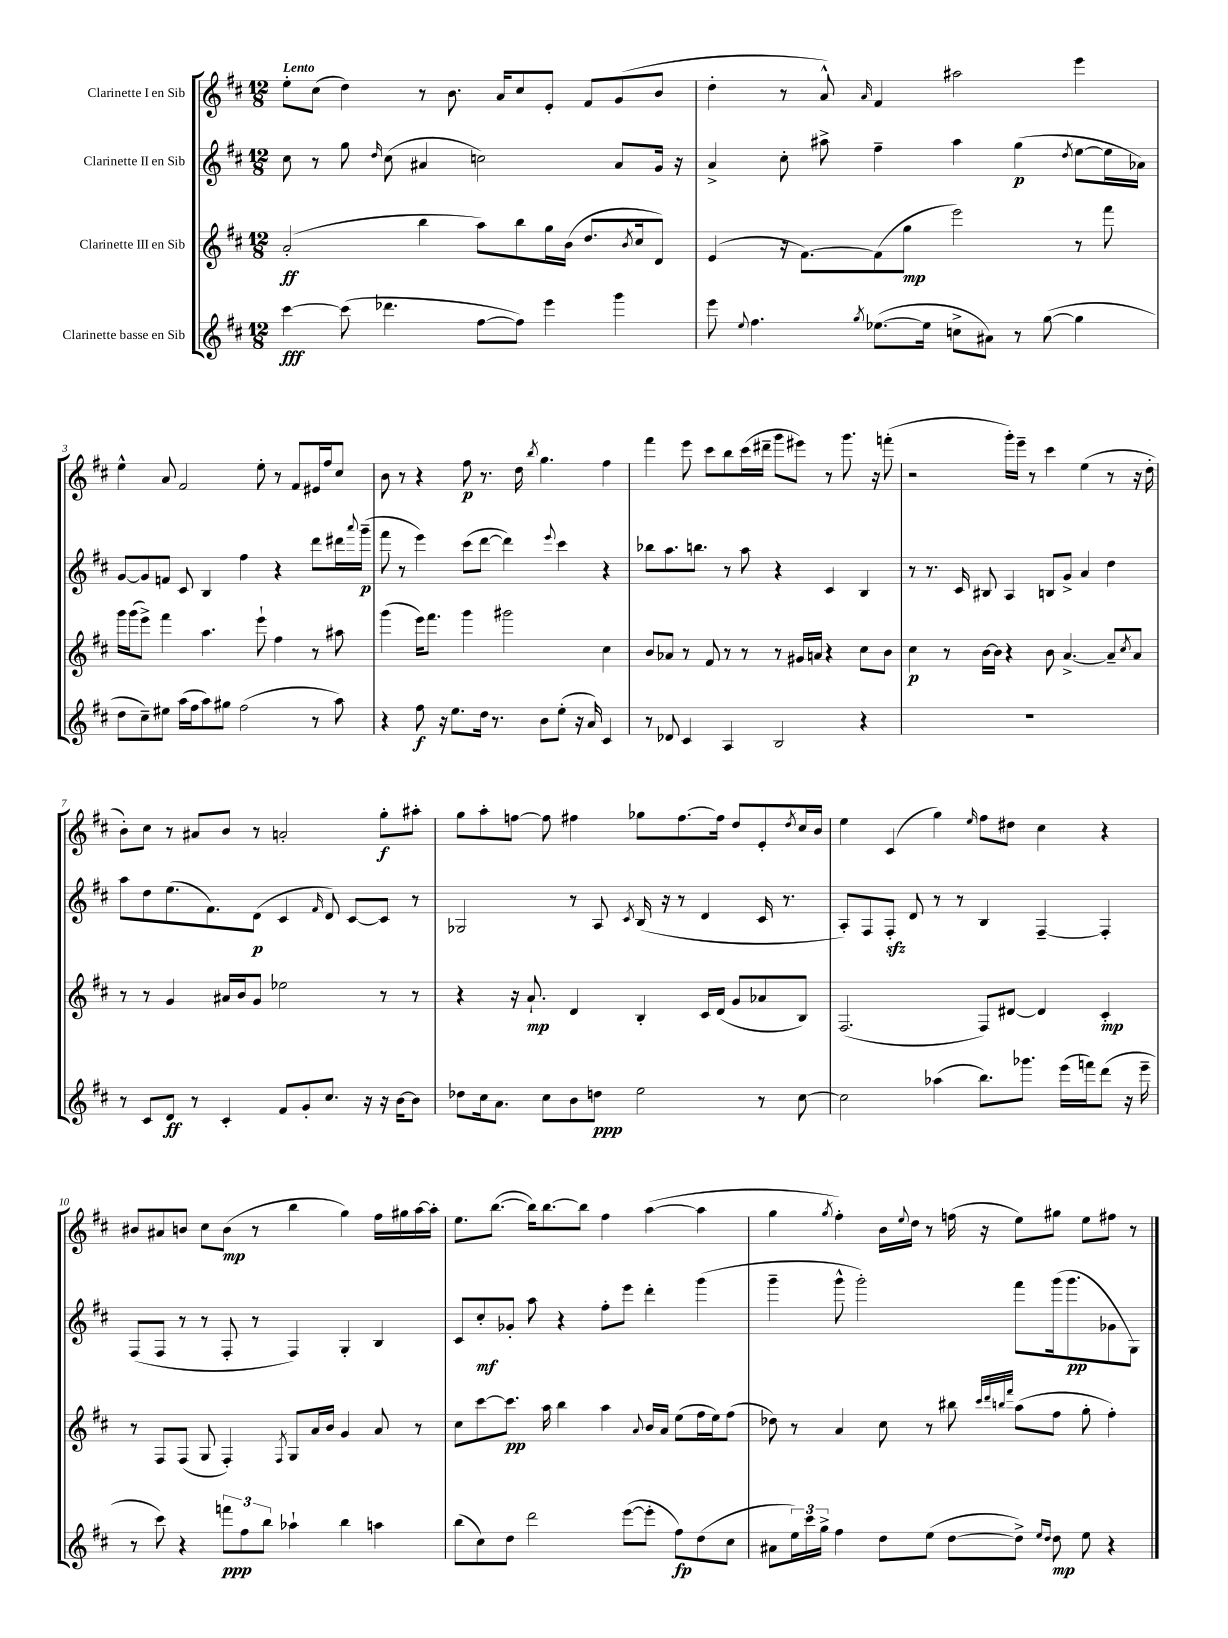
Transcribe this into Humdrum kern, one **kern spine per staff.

**kern	**dynam	**kern	**dynam	**kern	**dynam	**kern	**dynam
*part4	*part4	*part3	*part3	*part2	*part2	*part1	*part1
*staff4	*staff4	*staff3	*staff3	*staff2	*staff2	*staff1	*staff1
*I"Clarinette basse en Sib	*	*I"Clarinette III en Sib	*	*I"Clarinette II en Sib	*	*I"Clarinette I en Sib	*
*clefG2	*	*clefG2	*	*clefG2	*	*clefG2	*
*k[f#c#]	*	*k[f#c#]	*	*k[f#c#]	*	*k[f#c#]	*
*M12/8	*	*M12/8	*	*M12/8	*	*M12/8	*
=1	=1	=1	=1	=1	=1	=1	=1
!	!	!	!	!	!	!LO:TX:a:B:t=Lento	!
[4ccc#\	fff	(2a'/	ff	8cc#\	.	8ee'\L	.
.	.	.	.	8r	.	(8cc#\J	.
(8ccc#\]	.	.	.	8gg\	.	4dd\)	.
.	.	.	.	16qqdd/	.	.	.
4.ddd-X\	.	.	.	(8cc#\	.	.	.
.	.	4bb\	.	4a#X/	.	8r	.
.	.	.	.	.	.	8.b\	.
[8ff#\L	.	8aa\L)	.	2ccn\)	.	.	.
.	.	.	.	.	.	16a/KL	.
8ff#\J])	.	8bb\	.	.	.	8cc#/	.
4eee\	.	16gg\L	.	.	.	8e'/J	.
.	.	(16b\JJ	.	.	.	.	.
.	.	8.dd/L	.	.	.	8f#/L	.
4ggg\	.	.	.	8a#/L	.	(8g/	.
.	.	8qb/	.	.	.	.	.
.	.	16cc#/k	.	.	.	.	.
.	.	8d/J)	.	16g/Jk	.	8b/J	.
.	.	.	.	16r	.	.	.
=2	=2	=2	=2	=2	=2	=2	=2
8eee\	.	(4e/	.	4a^/	.	4dd'\	.
8qqee/	.	.	.	.	.	.	.
4.ff#\	.	.	.	.	.	.	.
.	.	16r	.	8cc#'\	.	8r	.
.	.	[8.f#\L)	.	.	.	.	.
.	.	.	.	8aa#X^\	.	8a^^/)	.
8qgg/	.	.	.	.	.	16qqa/	.
([8.ee-X\L	.	(8f#\]	.	4ff#~\	.	4f#/	.
.	.	8gg\J	mp	.	.	.	.
16ee-\Jk]	.	.	.	.	.	.	.
8ccn^\L	.	2eee\)	.	4aa#\	.	2aa#X\	.
8a#X\J)	.	.	.	.	.	.	.
8r	.	.	.	(4gg\	p	.	.
([8gg\	.	.	.	.	.	.	.
.	.	.	.	8qdd/	.	.	.
4gg\]	.	8r	.	[8ee\L	.	4eee\	.
.	.	8fff#\	.	16ee\L]	.	.	.
.	.	.	.	16a-X\JJ)	.	.	.
!!LO:LB:g=z
=3	=3	=3	=3	=3	=3	=3	=3
8dd\L	.	16ggg\LL	.	[8g/L	.	4ee^^\	.
.	.	(16ggg\J	.	.	.	.	.
8cc#~\)	.	8eee^\J)	.	8g/]	.	.	.
8ee#X\J	.	4fff#\	.	8fn/J	.	8a/	.
(16aa\LL	.	.	.	8c#/	.	2f#/	.
16ff#\J	.	.	.	.	.	.	.
8aa\)	.	4.aa\	.	4B/	.	.	.
8gg#X\J	.	.	.	.	.	.	.
(2ff#\	.	.	.	4ff#\	.	.	.
.	.	8eee`\	.	.	.	8ee'\	.
.	.	4ff#\	.	4r	.	8r	.
.	.	.	.	.	.	8f#/L	.
8r	.	8r	.	8ddd\L	.	16e#X/L	.
.	.	.	.	.	.	16ff#/J	.
8aa\)	.	8aa#X\	.	16ddd#X\L	.	8cc#/J	.
.	.	.	.	8qqaaa/	.	.	.
.	.	.	.	(16ggg~\JJ	p	.	.
=4	=4	=4	=4	=4	=4	=4	=4
4r	.	(4ggg\	.	8fff#\	.	8b\	.
.	.	.	.	8r	.	8r	.
8ff#\	f	16eee\KL)	.	4eee\)	.	4r	.
.	.	8.fff#\J	.	.	.	.	.
16r	.	.	.	.	.	.	.
8.ee\L	.	.	.	.	.	.	.
.	.	4ggg\	.	(8ccc#\L	.	8ff#\	p
16dd\Jk	.	.	.	[8ddd\J	.	8.r	.
8.r	.	.	.	.	.	.	.
.	.	2ggg#X\	.	4ddd\])	.	.	.
.	.	.	.	.	.	16dd\	.
.	.	.	.	.	.	8qbb/	.
8b\L	.	.	.	.	.	4.gg\	.
.	.	.	.	8qqeee/	.	.	.
(8ee'\J	.	.	.	4ccc#\	.	.	.
16r	.	.	.	.	.	.	.
16a/)	.	.	.	.	.	.	.
4c#/	.	4cc#\	.	4r	.	4ff#\	.
=5	=5	=5	=5	=5	=5	=5	=5
8r	.	8b/L	.	8bb-X\L	.	4fff#\	.
8d-X/	.	8a-X/J	.	8.aa\	.	.	.
4c#/	.	8r	.	.	.	8eee\	.
.	.	.	.	8.bbn\J	.	.	.
.	.	8f#/	.	.	.	8ccc#\L	.
4A/	.	8r	.	8r	.	8bb\	.
.	.	8r	.	8aa\	.	(16ccc#\L	.
.	.	.	.	.	.	16ddd#X~\JJ	.
2B/	.	8r	.	4r	.	8ggg\L	.
.	.	16g#X/LL	.	.	.	8eee#X\J)	.
.	.	16an/JJ	.	.	.	.	.
.	.	4r	.	4c#/	.	8r	.
.	.	.	.	.	.	8.ggg\	.
4r	.	8cc#\L	.	4B/	.	.	.
.	.	.	.	.	.	16r	.
.	.	8b\J	.	.	.	(8fffn'\	.
=6	=6	=6	=6	=6	=6	=6	=6
1.r	.	4cc#\	p	8r	.	2r	.
.	.	.	.	8.r	.	.	.
.	.	8r	.	.	.	.	.
.	.	.	.	16c#/	.	.	.
.	.	[16b\LL	.	8B#X/	.	.	.
.	.	16b\JJ]	.	.	.	.	.
.	.	4r	.	4A/	.	16ggg'\LL)	.
.	.	.	.	.	.	16eee~\JJ	.
.	.	.	.	.	.	8r	.
.	.	8b\	.	8Bn/L	.	4ccc#\	.
.	.	[4.a^/	.	8g^/J	.	.	.
.	.	.	.	4a/	.	(4ee\	.
.	.	8a~/L]	.	4dd\	.	8r	.
.	.	8qcc#/	.	.	.	.	.
.	.	8a/J	.	.	.	16r	.
.	.	.	.	.	.	16dd'\	.
!!LO:LB:g=z
=7	=7	=7	=7	=7	=7	=7	=7
8r	.	8r	.	8aa\L	.	8b'\L)	.
8c#/L	.	8r	.	8dd\	.	8cc#\J	.
8d/J	ff	4g/	.	(8.ee\	.	8r	.
8r	.	.	.	.	.	8a#X/L	.
.	.	.	.	8.f#\)	.	.	.
4c#'/	.	16a#X/LL	.	.	.	8b/J	.
.	.	16b/J	.	.	.	.	.
.	.	8g/J	.	(8d\J	p	8r	.
8f#/L	.	2ee-X\	.	4c#/	.	2an'/	.
8g'/	.	.	.	.	.	.	.
.	.	.	.	16qqf#/	.	.	.
8.cc#/J	.	.	.	8d/)	.	.	.
.	.	.	.	[8c#/L	.	.	.
16r	.	.	.	.	.	.	.
16r	.	8r	.	8c#/J]	.	8gg'\L	f
[16b\KL	.	.	.	.	.	.	.
8b\J]	.	8r	.	8r	.	8aa#X'\J	.
=8	=8	=8	=8	=8	=8	=8	=8
8dd-X\L	.	4r	.	2G-X/	.	8gg\L	.
16cc#\k	.	.	.	.	.	8aa'\	.
8.a\J	.	.	.	.	.	.	.
.	.	16r	.	.	.	[8ffn\J	.
.	.	8.a`/	mp	.	.	.	.
8cc#\L	.	.	.	.	.	8ff\]	.
8b\	.	4d/	.	8r	.	4ff#X\	.
8ddn\J	ppp	.	.	8A/	.	.	.
.	.	.	.	8qc#/	.	.	.
2ee\	.	4B'/	.	(16B/	.	8gg-X\L	.
.	.	.	.	16r	.	.	.
.	.	.	.	8r	.	[8.ff#\	.
.	.	16c#/LL	.	4d/	.	.	.
.	.	(16d/JJ	.	.	.	16ff#\Jk]	.
.	.	8g/L	.	.	.	8dd/L	.
8r	.	8a-X/	.	16c#/	.	8e'/	.
.	.	.	.	8.r	.	.	.
.	.	.	.	.	.	8qdd/	.
[8cc#\	.	8B/J)	.	.	.	16cc#/L	.
.	.	.	.	.	.	16b/JJ	.
=9	=9	=9	=9	=9	=9	=9	=9
2cc#\]	.	(2.F#/	.	8A'/L)	.	4ee\	.
.	.	.	.	8F#/	.	.	.
.	.	.	.	8F#zz'/J	.	(4c#/	.
.	.	.	.	8d/	.	.	.
(4aa-X\	.	.	.	8r	.	4gg\)	.
.	.	.	.	8r	.	.	.
.	.	.	.	.	.	16qqee/	.
8.bb\L)	.	8F#/L)	.	4B/	.	8ff#\L	.
.	.	[8d#X/J	.	.	.	8dd#X\J	.
8.ggg-X\J	.	.	.	.	.	.	.
.	.	4d#/]	.	[4F#~/	.	4cc#\	.
(16eee\LL	.	.	.	.	.	.	.
16fffn\J)	.	.	.	.	.	.	.
(8ddd\J	.	4c#'/	mp	4F#'/]	.	4r	.
16r	.	.	.	.	.	.	.
16eee~\	.	.	.	.	.	.	.
!!LO:LB:g=z
=10	=10	=10	=10	=10	=10	=10	=10
8r	.	8r	.	(8F#/L	.	8b#X/L	.
8ccc#\)	.	8F#/L	.	8F#/J	.	8a#X/	.
4r	.	(8F#/J	.	8r	.	8bn/J	.
.	.	8G/	.	8r	.	8cc#\L	.
12fffn\L	ppp	4F#'/)	.	8F#'/	.	(8b\J	mp
12ff#\	.	.	.	.	.	.	.
.	.	.	.	8r	.	8r	.
12bb\J	.	.	.	.	.	.	.
.	.	8qF#/	.	.	.	.	.
4aa-X`\	.	8G/L	.	4F#/)	.	4bb\	.
.	.	16a/L	.	.	.	.	.
.	.	16b/JJ	.	.	.	.	.
4bb\	.	4g/	.	4G'/	.	4gg\)	.
4aan\	.	8a/	.	4B/	.	16ff#\LL	.
.	.	.	.	.	.	16gg#X\	.
.	.	8r	.	.	.	[16aa\	.
.	.	.	.	.	.	16aa'\JJ]	.
=11	=11	=11	=11	=11	=11	=11	=11
(8bb\L	.	8cc#\L	.	8c#/L	.	8.ee\L	.
8cc#\)	.	[8ccc#\	.	8cc#'/	mf	.	.
.	.	.	.	.	.	([8.bb\J	.
8dd\J	.	8.ccc#\J]	pp	8g-X'/J	.	.	.
2ddd\	.	.	.	8aa\	.	16bb\KL])	.
.	.	16aa\	.	.	.	[8.bb\	.
.	.	4bb\	.	4r	.	.	.
.	.	.	.	.	.	8bb\J]	.
.	.	4aa\	.	8ff#'\L	.	4ff#\	.
([8eee\L	.	.	.	8eee\J	.	.	.
.	.	8qqa/	.	.	.	.	.
8eee'\J]	.	16b/LL	.	4ddd'\	.	([4aa\	.
.	.	16a/JJ	.	.	.	.	.
8ff#\L)	fp	(8ee\L	.	.	.	.	.
(8dd\	.	16ff#\L	.	(4ggg\	.	4aa\]	.
.	.	16ee\J)	.	.	.	.	.
8cc#\J	.	(8ff#\J	.	.	.	.	.
=12	=12	=12	=12	=12	=12	=12	=12
8a#X\L	.	8dd-X\)	.	4ggg~\	.	4gg\	.
24ee\L)	.	8r	.	.	.	.	.
24ccc#\	.	.	.	.	.	.	.
24gg^\JJ	.	.	.	.	.	.	.
.	.	.	.	.	.	8qgg/	.
4ff#\	.	4a/	.	8ggg^^\	.	4ff#'\)	.
.	.	.	.	2ggg'\)	.	.	.
8dd\L	.	8cc#\	.	.	.	16b\LL	.
.	.	.	.	.	.	8qqee/	.
.	.	.	.	.	.	16dd\JJ	.
(8ee\J	.	8r	.	.	.	8r	.
[8dd\L	.	8bb#X\	.	.	.	(16ffn\	.
.	.	.	.	.	.	16r	.
.	.	32qqccc#/LLL	.	.	.	.	.
.	.	32qqddd/	.	.	.	.	.
.	.	32qqbbn/	.	.	.	.	.
.	.	32qqfff#/JJJ	.	.	.	.	.
8dd^\J])	.	(8aa\L	.	8fff#\L	.	8ee\L)	.
16qqee/LL	.	.	.	.	.	.	.
16qqdd/JJ	.	.	.	.	.	.	.
8dd\	mp	8ff#\J	.	(16ggg\k	.	8gg#X\J	.
.	.	.	.	8.ggg\	pp	.	.
8ee\	.	8gg'\	.	.	.	8ee\L	.
4r	.	4ff#'\)	.	8g-X\	.	8ff#X\J	.
.	.	.	.	8G\J)	.	8r	.
==	==	==	==	==	==	==	==
*-	*-	*-	*-	*-	*-	*-	*-
